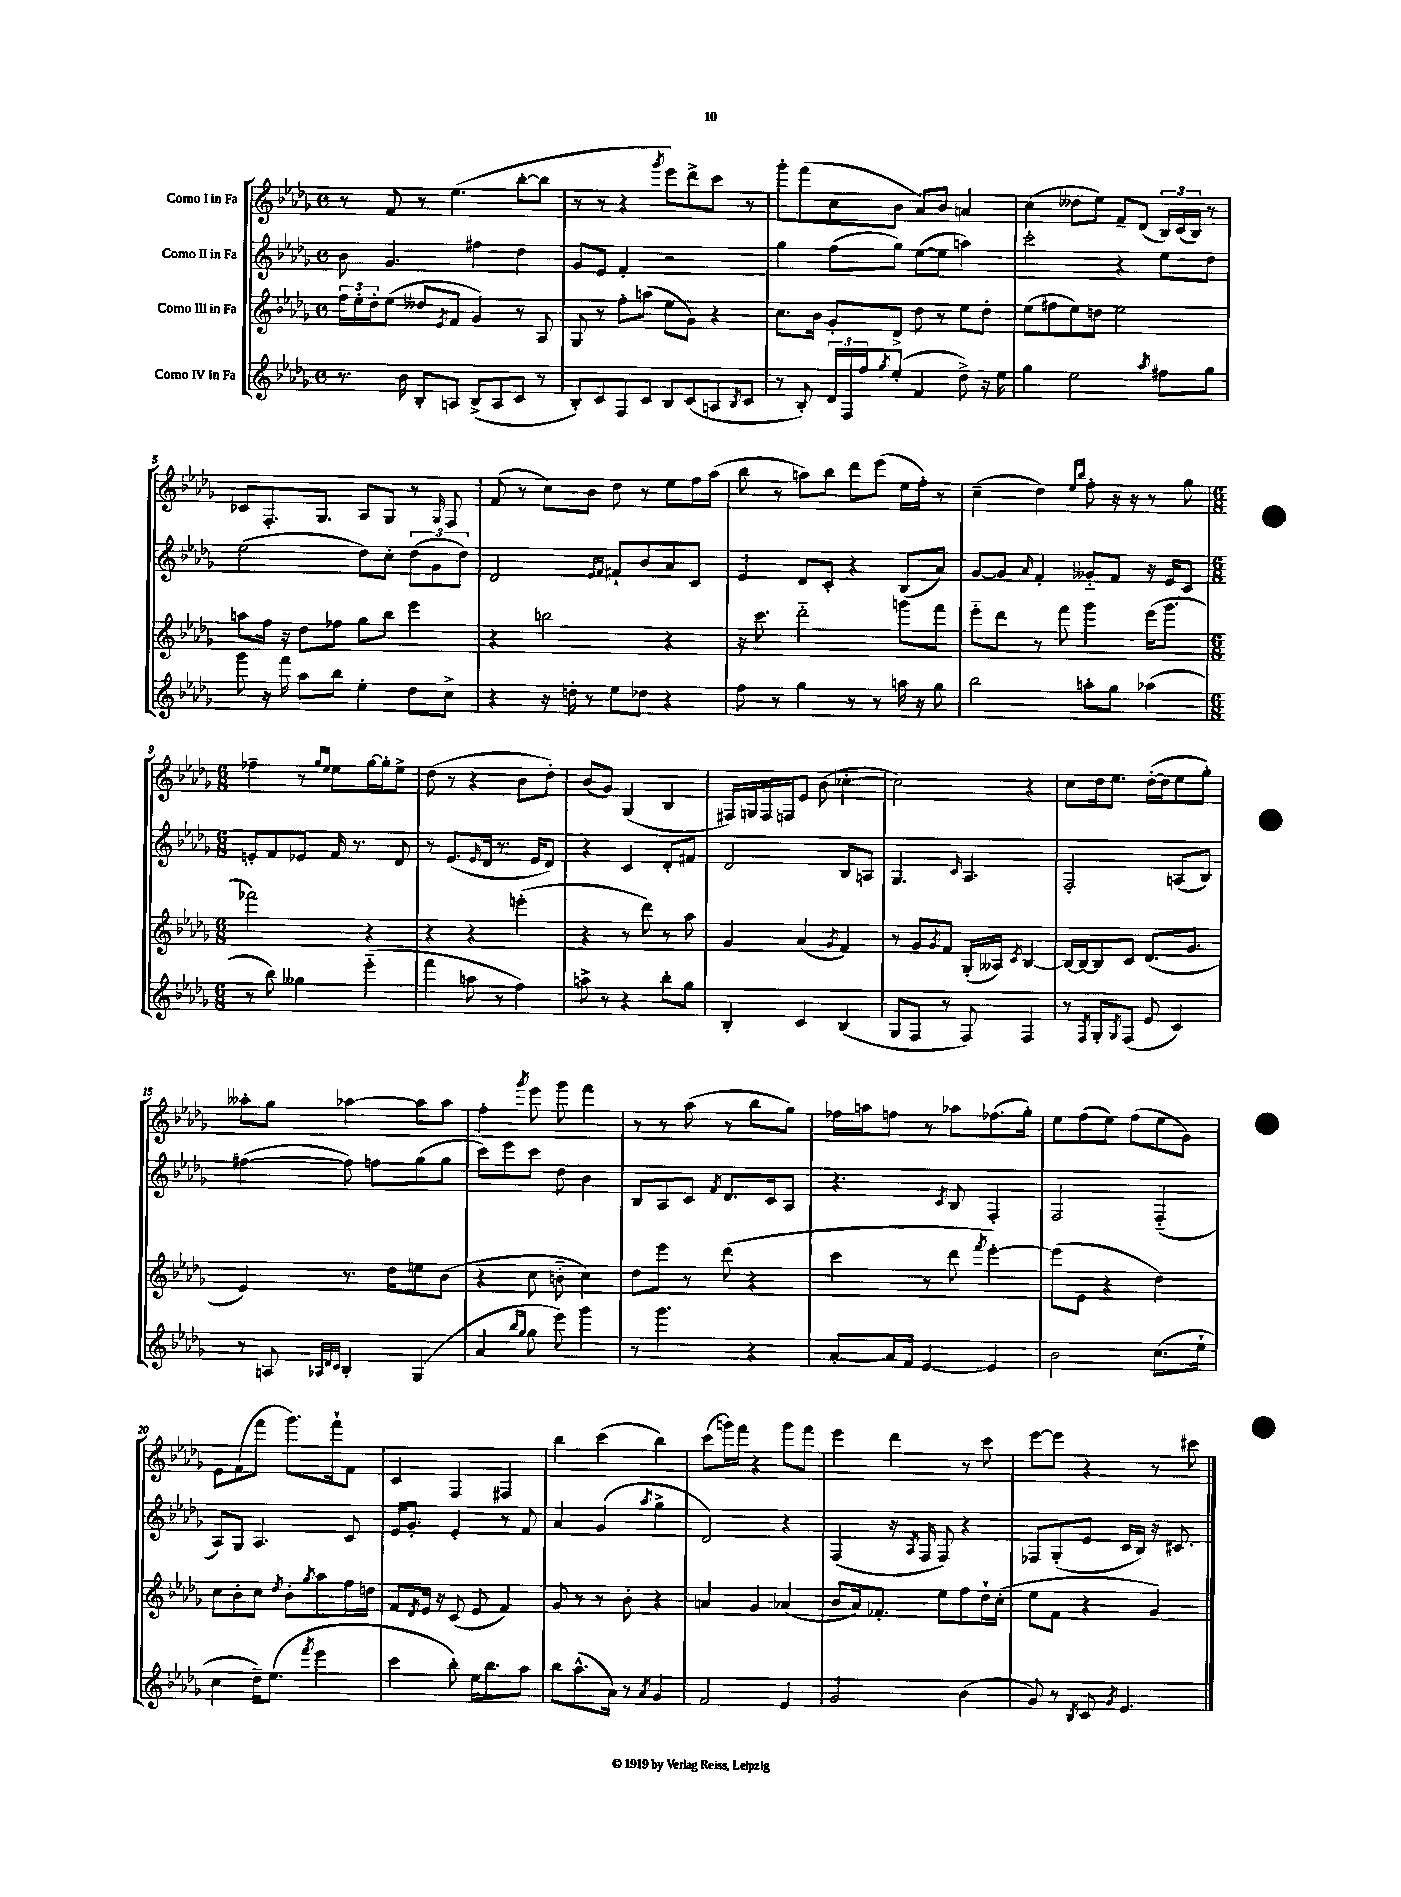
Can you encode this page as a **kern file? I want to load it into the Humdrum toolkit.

**kern	**kern	**kern	**kern
*part4	*part3	*part2	*part1
*staff4	*staff3	*staff2	*staff1
*I"Corno IV in Fa	*I"Corno III in Fa	*I"Corno II in Fa	*I"Corno I in Fa
*clefG2	*clefG2	*clefG2	*clefG2
*k[b-e-a-d-g-]	*k[b-e-a-d-g-]	*k[b-e-a-d-g-]	*k[b-e-a-d-g-]
*M4/4	*M4/4	*M4/4	*M4/4
*met(c)	*met(c)	*met(c)	*met(c)
=1	=1	=1	=1
8.r	24ff\LL	8b-\	8r
.	24ee-'\	.	.
.	24dd-'\J	.	.
.	(8ee-\J	4.g-/	8f/
16b-\	.	.	.
8B-'/L	8dd--X/L	.	8r
.	8qe-/	.	.
8An/J	8f/J	.	(4.ee-\
(8B-^/L	4g-/)	4ff#X\	.
8A/	.	.	.
8c/J	8r	4dd-\	[8bb-'\L
8r	8A-/	.	8bb-\J]
=2	=2	=2	=2
8B-'/L)	8G-/	8g-/L	8r
8c/	8r	8e-/J	8r
8F/	8ff'\L	4f'/	4r
8c/J	(8aan\J	.	.
.	.	.	8qggg-/
8B-/L	8ee-\L	2r	8eee-\L)
(8c/	8g-\J)	.	8ddd-^\
8An/	4r	.	8ccc\J
8qB-/	.	.	.
8c/J	.	.	8r
=3	=3	=3	=3
8r	8.cc\L	4gg-\	8ggg-'\L
8B-'/)	.	.	(8fff\
.	16b-\Jk	.	.
24d-/LL	8g-'/L	(8ff\L	8cc\
24F/	.	.	.
24ff/J	.	.	.
8qgg-/	.	.	.
(8ee-'/J	8d-^/J	8gg-\J)	8b-\J
4f/	8dd-\	([8ee-\L	8a-/L)
.	8r	8ee-\J]	8b-/J
8dd-^\)	8ee-\L	4aan\)	4an/
16r	8dd-'\J	.	.
16ee-\	.	.	.
=4	=4	=4	=4
4gg-\	(8ee-\L	2ccc'\	(4cc\
.	8ff#X\	.	.
2ee-\	8ee-\)	.	8dd--X\L
.	8ddn\J	.	8ee-\J)
.	2ee-\	4r	8f~/L
.	.	.	(8d-/J
8qaa-/	.	.	.
8ff#X\L	.	8ee-\L	24B-/LL)
.	.	.	(24c/
.	.	.	24B-/JJ)
8gg-\J	.	8dd-\J	8r
!!LO:LB:g=z
=5	=5	=5	=5
8ggg-\	8aan\L	(2ee-\	8c-X/L
16r	16ff\Jk	.	8.F'/
16fff\	16r	.	.
8aa-\L	8dd-\L	.	.
.	.	.	8.G-/J
8bb-\J	8ff-X\J	.	.
4ee-'\	8gg-\L	8dd-\L)	8A-/L
.	8bb-\J	8cc'\J	8G-/J
8dd-\L	4eee-\	(12dd-\L	8r
.	.	12g-\	.
.	.	.	16qqG-/
8cc^\J	.	.	8F/
.	.	12dd-\J)	.
=6	=6	=6	=6
4r	4r	2d-/	(8f/
.	.	.	8r
16r	2bbn\	.	8cc\L)
16ddn'\	.	.	.
8r	.	.	8b-\J
.	.	16qqe-/LL	.
.	.	16qqf/JJ	.
8ee-\L	.	8f#X`/L	8dd-\
8dd-X\J	.	8b-/	8r
4r	4r	8a-/	8ee-\L
.	.	8c/J	16ff\L
.	.	.	(16aa-\JJ
=7	=7	=7	=7
8ff\	16r	4e-/	8bb-\
.	8.ccc\	.	.
8r	.	.	8r
4gg-\	2ddd-\	8d-/L	8aan\L)
.	.	8c'/J	8bb-\J
8r	.	4r	8ddd-\L
8r	.	.	(8eee-\J
16aan\	8gggn\L	(8B-/L	16ee-\LL
16r	.	.	16ff'\JJ)
8gg-\	8fff\J	8a-/J)	8r
=8	=8	=8	=8
2bb-\	8eee-\L	[8g-/L	(4cc~\
.	8ddd-\J	8g-/J]	.
.	.	16qqa-/	.
.	8r	4f'/	4dd-\)
.	8fff\	.	.
.	.	.	16qqee-/LL
.	.	.	16qqbb-/JJ
8aan'\L	4ggg-\	8g--X/L	8ff'\
8gg-\J	.	8f/J	16r
.	.	.	16r
(4aa-X\	(16eee-\KL	16r	8r
.	8.ggg-\J	16e-/KL	.
.	.	8c/J	8gg-\
!!LO:LB:g=z
=9	=9	=9	=9
*M6/8	*M6/8	*M6/8	*M6/8
8r	2fff-X\)	8en'/L	4ff-X~\
8bb-\)	.	8f/	.
4gg--X\	.	8e-X/J	8r
.	.	.	16qqgg-/LL
.	.	.	16qqee-/JJ
.	.	16f/	8ee-\L
.	.	8.r	.
(4eee-\	4r	.	[16gg-\L
.	.	.	16gg-'\J]
.	.	8d-/	8ee-^\J
=10	=10	=10	=10
4fff\	4r	8r	(8dd-\
.	.	(8.e-/L	8r
8aan\	4r	.	4r
.	.	16qqe-/	.
.	.	16d-/Jk	.
8r	.	8.r	.
4ff\)	(4eeen'\	.	8b-\L
.	.	16e-/KL	.
.	.	8d-/J)	8dd-'\J)
=11	=11	=11	=11
8aan^\	4r	4r	(8b-/L
8r	.	.	8g-/J)
4r	8r	4c/	(4G-/
.	8ddd-\)	.	.
8bb-'\L	8r	8d-'/L	4B-/
8gg-\J	8aa-\	8f#X/J	.
=12	=12	=12	=12
4B-'/	4g-/	2d-/	16F#X/LL)
.	.	.	16Gn/
.	.	.	16F#/
.	.	.	16Fn/J
4c/	(4a-/	.	8e-/J
.	.	.	(8b-\
.	8qg-/	.	.
(4B-/	4f/)	8B-/L	[4cc-X'\
.	.	8An/J	.
=13	=13	=13	=13
8G-/L	8r	4.G-/	2cc-\])
8F/J	8g-/L	.	.
.	8qg-/	.	.
8r	8f/J	.	.
.	.	16qqc/	.
8F/)	(16G-'/LL	4.A-/	.
.	16A--X/JJ)	.	.
.	8qc/	.	.
4F/	[4B-/	.	4r
=14	=14	=14	=14
8r	16B-/LL_	2F'/	8cc\L
.	16B-/J_	.	.
8qF/	.	.	.
8G-'/L	8B-/]	.	16dd-\k
.	.	.	8.ee-\J
8qG-/	.	.	.
(8F/J	8c/J	.	.
8e-/	(8.d-/L	.	([16dd-'\LL
.	.	.	16dd-\J]
4c/)	.	(8An/L	8ee-\
.	8.g-/J	.	.
.	.	8B-/J)	8gg-'\J)
!!LO:LB:g=z
=15	=15	=15	=15
8r	4e-/)	([4ff#X\	8aa--X'\L
8An/	.	.	8gg-\J
32qqA-X/LLL	.	.	.
32qqd-/	.	.	.
32qqc/JJJ	.	.	.
4B-'/	8.r	8ff#\])	[4aa-X\
.	.	8ffn\L	.
.	16dd-\KL	.	.
(4G-/	8een\	(8gg-\	8aa-\L]
.	(8b-\J	8gg-\J	8aa-\J
=16	=16	=16	=16
4a-/	4r	8ccc\L)	4ff'\
.	.	8eee-\	.
16qqbb-/LL	.	.	.
16qqgg-/JJ	.	.	8qggg-/
8gg-\	8cc\	8ccc\J	8eee-\
8eee-\)	8bn\	8dd-\	8ggg-\
4ggg-\	4cc\)	4b-\	4fff\
=17	=17	=17	=17
8r	8dd-\L	8B-/L	8r
4.ggg-\	8eee-\J	8A-/	8r
.	8r	8c/J	(8aa-\
.	.	8qf/	.
.	(8ddd-\	8.d-/L	8r
4r	4r	.	8bb-\L
.	.	16c/k	.
.	.	8A-/J	8gg-\J)
=18	=18	=18	=18
[8a-'/L	4ccc\	4.r	16ff-X\LL
.	.	.	16aan\J
16a-/L]	.	.	8ffn\J
16f/JJ	.	.	.
[4e-/	8r	.	8r
.	.	8qc/	.
.	8ddd-\	8B-/	8aa-X\L
.	8qfff/	.	.
4e-/]	[4eee-'\)	4F'/	(8.ff-X\
.	.	.	16gg-'\Jk)
=19	=19	=19	=19
2b-\	(8eee-\L]	2F/	8ee-\L
.	8e-\J	.	(8ff\
.	4r	.	8ee-\J)
.	.	.	(8ff\L
(8.cc\L	4dd-\)	(4F/	8ee-\
.	.	.	8g-\J)
16ee-`\Jk	.	.	.
!!LO:LB:g=z
=20	=20	=20	=20
4cc\	8cc\L	8A-/L)	8e-\L
.	8b-'\	8G-/J	(8f\
16dd-~\KL)	8cc\J	4.A-/	8fff\J
(8.ee-\J	.	.	.
.	8qdd-/	.	.
.	8b-'\L	.	8.ggg-\L)
8qfff/	8qgg-/	.	.
4eee-\	8aa-\	.	.
.	.	.	16fff`\k
.	16ff\L	8c/	8f\J
.	16ddn\JJ	.	.
=21	=21	=21	=21
4ccc\	8f/L	16e-/KL	4c/
.	.	8.g-'/J	.
.	8qd-/	.	.
.	16e-/Jk	.	.
.	16r	.	.
8bb-'\)	(8c/	4e-'/	4F/
16ee-\KL	8e-/	.	.
8.bb-\	.	.	.
.	4f/)	8r	4F#X/
8aa-\J	.	8f/	.
=22	=22	=22	=22
8bb-\L	8g-/	4a-/	4bb-\
(8.aa-^^\	8r	.	.
.	8r	(4g-/	(4ccc\
16a-\Jk)	.	.	.
8r	8b-'\	.	.
8qa-/	.	8qaa-/	.
4g-/	4r	4gg-^\	4bb-\)
=23	=23	=23	=23
2f/	4an/	2d-/)	(8ccc\L
.	.	.	16gggn\L)
.	.	.	16fff\JJ
.	4g-/	.	4r
4e-/	(4a-X/	4r	8ggg\L
.	.	.	8fff\J
=24	=24	=24	=24
2g-/	8b-/L	(4F/	4eee-\
.	16a-/k)	.	.
.	8.f-X'/J	.	.
.	.	16r	4ddd-\
.	.	8qA-/	.
.	.	16F/	.
.	8ee-\L	8F/)	.
(4b-\	8ff\	4r	8r
.	16dd-`\L	.	8ccc\
.	(16cc'\JJ	.	.
=25	=25	=25	=25
8g-/)	8ee-\L	8F-X/L	[8eee-\L
8r	8f\J	(8G-'/	8eee-\J]
8qB-/	.	.	.
8c/	4r	8e-/J	4r
8qg-/	.	.	.
4.e-/	.	16c/LL	.
.	.	16B-/JJ)	.
.	4g-/)	16r	8r
.	.	8.c#X/	.
.	.	.	8ccc#X\
==	==	==	==
*-	*-	*-	*-
